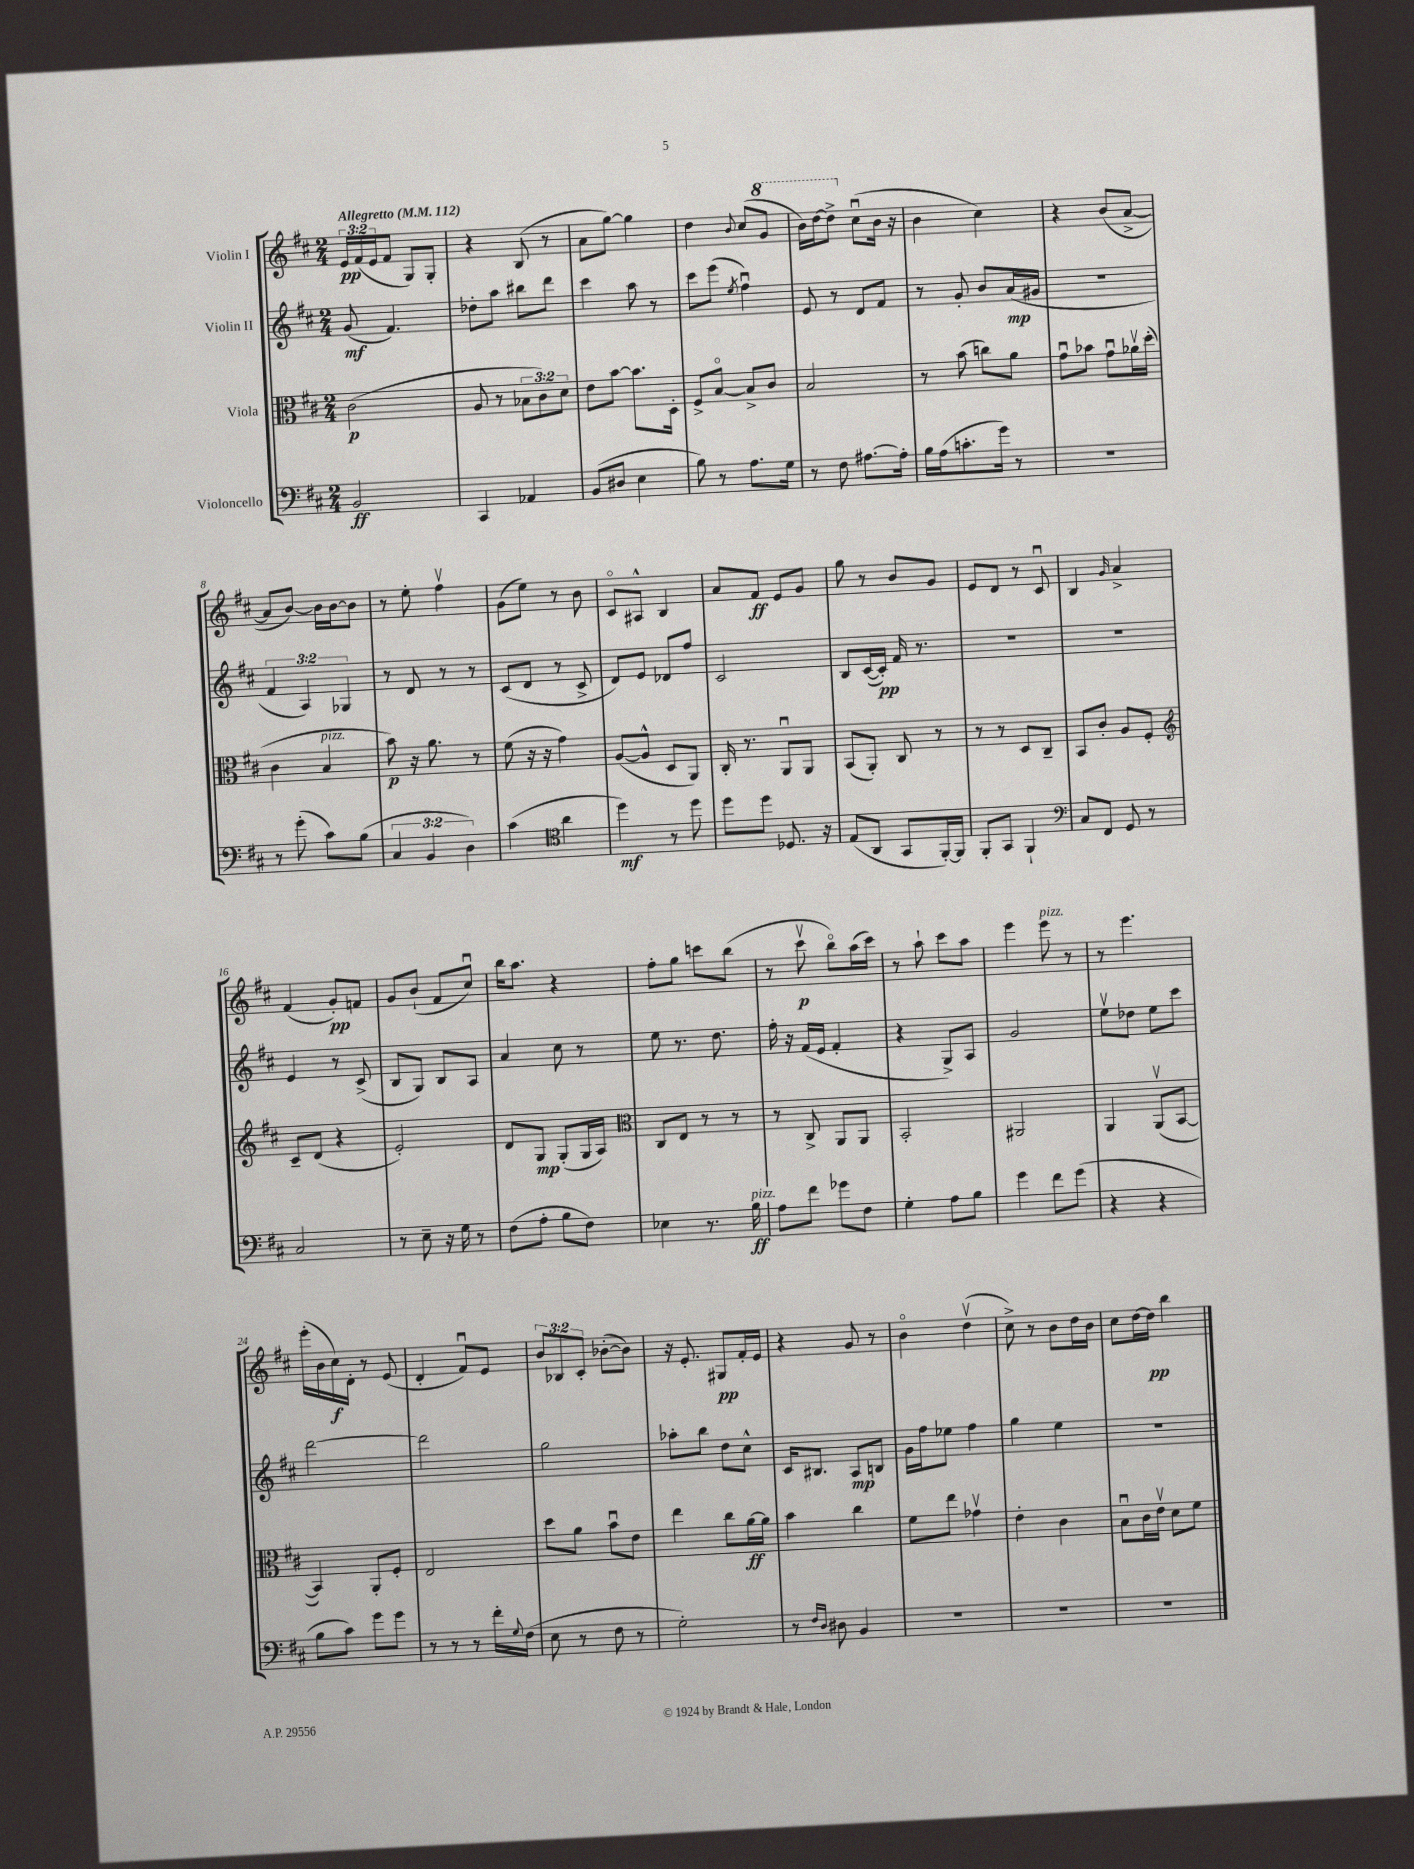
<<
\new StaffGroup <<
\new Staff = "s0" \with { instrumentName = "Violin I" } {
    \clef treble \key d \major \numericTimeSignature \time 2/4 \override Staff.TupletNumber.text = #tuplet-number::calc-fraction-text \tempo "Allegretto" 4 = 112
    \tuplet 3/2 { e'16\pp fis'16( e'16 } fis'8 g8) g8-. |
    r4 b8( r8 |
    a'8 g''8~) g''4 |
    d''4 \appoggiatura { b'8 } cis''8( \ottava #1 g''8 |
    b''16) d'''16~ d'''8-> \ottava #0 cis''8\downbow( b'16 r16 |
    b'4 cis''4) |
    r4 b'8( a'8~-> |
    a'8 b'8~) b'16 b'16~ b'8 |
    r8 e''8-. fis''4\upbow |
    g'8( e''8) r8 b'8 |
    cis'8\flageolet ais8-^ b4 |
    a'8 fis'8\ff e'8 g'8 |
    g''8 r8 b'8 g'8 |
    e'8 d'8 r8 cis'8\downbow |
    b4 \grace { g'16 } a'4-> |
    fis'4( g'8-.\pp) f'8 |
    g'8 b'8-!( fis'8 cis''8\downbow) |
    b''16 a''8. r4 |
    fis''8-. g''8 c'''8 b''8( |
    r8 cis'''8\upbow\p b''8\flageolet) a''16( cis'''16) |
    r8 a''8-! cis'''8 a''8 |
    e'''4 e'''8^\markup { \italic "pizz." } r8 |
    r8 e'''4. |
    e'''16-.( b'16 cis''16\f) d'16-. r8 e'8( |
    d'4-. fis'8\downbow) e'8 |
    \tuplet 3/2 { b'8 bes8 cis'8-. } bes'8~-.( bes'8) |
    r16 e'8.-. gis8\pp fis'16-. e'16 |
    r4 g'8 r8 |
    b'4\flageolet d''4\upbow( |
    cis''8->) r8 b'8 d''16 b'16 |
    cis''8 d''16~ d''16\pp b''4 \bar "|." |
}
\new Staff = "s1" \with { instrumentName = "Violin II" } {
    \clef treble \key d \major \numericTimeSignature \time 2/4 \override Staff.TupletNumber.text = #tuplet-number::calc-fraction-text
    g'8\mf( fis'4.) |
    des''8-. a''8 bis''8 d'''8 |
    cis'''4 a''8 r8 |
    cis'''8 e'''8( \acciaccatura { e''8 } fis''4\downbow) |
    e'8 r8 d'8 fis'8 |
    r8 g'8-. b'8 a'16\mp( gis'16 |
    R2 |
    \tuplet 3/2 { fis'4 a4) ges4 } |
    r8 d'8 r8 r8 |
    cis'8( d'8 r8 cis'8-> |
    d'8) e'8 des'8 fis''8 |
    cis'2 |
    b8 cis'16~( cis'16-.\pp) fis'16 r8. |
    R2 |
    R2 |
    e'4 r8 cis'8->( |
    b8 g8) b8 a8 |
    a'4 cis''8 r8 |
    e''8 r8. d''8. |
    fis''16-. r16 fis'16( e'16 fis'4-. |
    r4 g8->) a8 |
    g'2 |
    e''8\upbow des''8 e''8 cis'''8 |
    d'''2~ |
    d'''2 |
    g''2 |
    aes''8-. b''8 d''8 cis''8-^ |
    cis'16 bis8. a8\mp b8 |
    g'16 fis''16 ees''8 fis''4 |
    g''4 e''4 |
    R2 \bar "|." |
}
\new Staff = "s2" \with { instrumentName = "Viola" } {
    \clef alto \key d \major \numericTimeSignature \time 2/4 \override Staff.TupletNumber.text = #tuplet-number::calc-fraction-text
    cis'2\p( |
    a8 r8 \tuplet 3/2 { bes8 cis'8) d'8 } |
    e'8 b'8~ b'8. d16-. |
    fis8-> b8~\flageolet b8-> cis'8 |
    b2 |
    r8 b'8( c''8) a'8 |
    g'8\downbow bes'8 g'8\downbow aes'16\upbow d''16-.( |
    cis'4 b4^\markup { \italic "pizz." } |
    b'8\p) r16 a'8. r8 |
    fis'8( r16 r16 g'4) |
    a8~( a8-^ d8 a,8) |
    cis16-. r8. a,8\downbow a,8 |
    b,8( a,8-.) cis8 r8 |
    r8 r8 d8 cis8-- |
    b,8 cis'8-. a8 fis8-. |
    \clef treble cis'8-- d'8( r4 |
    e'2-.) |
    d'8 g8\mp g8-.( g16 a16) |
    \clef alto cis8 e8 r8 r8 |
    r8 cis8-> a,8 a,8 |
    b,2-. |
    ais,2 |
    a,4 a,8\upbow( b,8~ |
    b,4) a,8-. fis8-. |
    e2 |
    d''8 a'8 b'8\downbow e'8 |
    e''4 cis''8 a'16~\ff a'16 |
    b'4 cis''4 |
    fis'8 e''8 ges'4\upbow |
    e'4-. cis'4 |
    b8\downbow cis'16 e'16\upbow d'8 fis'8 \bar "|." |
}
\new Staff = "s3" \with { instrumentName = "Violoncello" } {
    \clef bass \key d \major \numericTimeSignature \time 2/4 \override Staff.TupletNumber.text = #tuplet-number::calc-fraction-text
    b,2\ff |
    cis,4 aes,4 |
    b,8( dis8 e4 |
    b8) r8 a8. g16 |
    r8 fis8 ais8.~ ais16-. |
    b16 a16( c'8.-. g'16) r8 |
    r2 |
    r8 g'8-.( cis'8) b8( |
    \tuplet 3/2 { cis4 b,4 d4) } |
    cis'4( \clef tenor a'4 |
    d''4\mf) r8 d''8 |
    d''8 d''8 des8. r16 |
    e8( a,8 g,8 fis,16~-.) fis,16 |
    fis,8-. g,8 fis,4-! |
    \clef bass cis8 fis,8 g,8 r8 |
    cis2 |
    r8 e8-- r16 g16 r8 |
    fis8( a8-. b8 fis8) |
    ees4 r8. b16\ff^\markup { \italic "pizz." } |
    a8 fis'8 ges'8 fis8 |
    g4-. a8 b8 |
    g'4 fis'8 g'8( |
    r4 r4 |
    b8 cis'8) g'8 g'8 |
    r8 r8 r8 fis'16-. \appoggiatura { g8 } fis16( |
    e8 r8 fis8 r8 |
    g2-.) |
    r8 \grace { fis16 d16 } dis8 b,4 |
    R2 |
    R2 |
    R2 \bar "|." |
}
>>
>>
